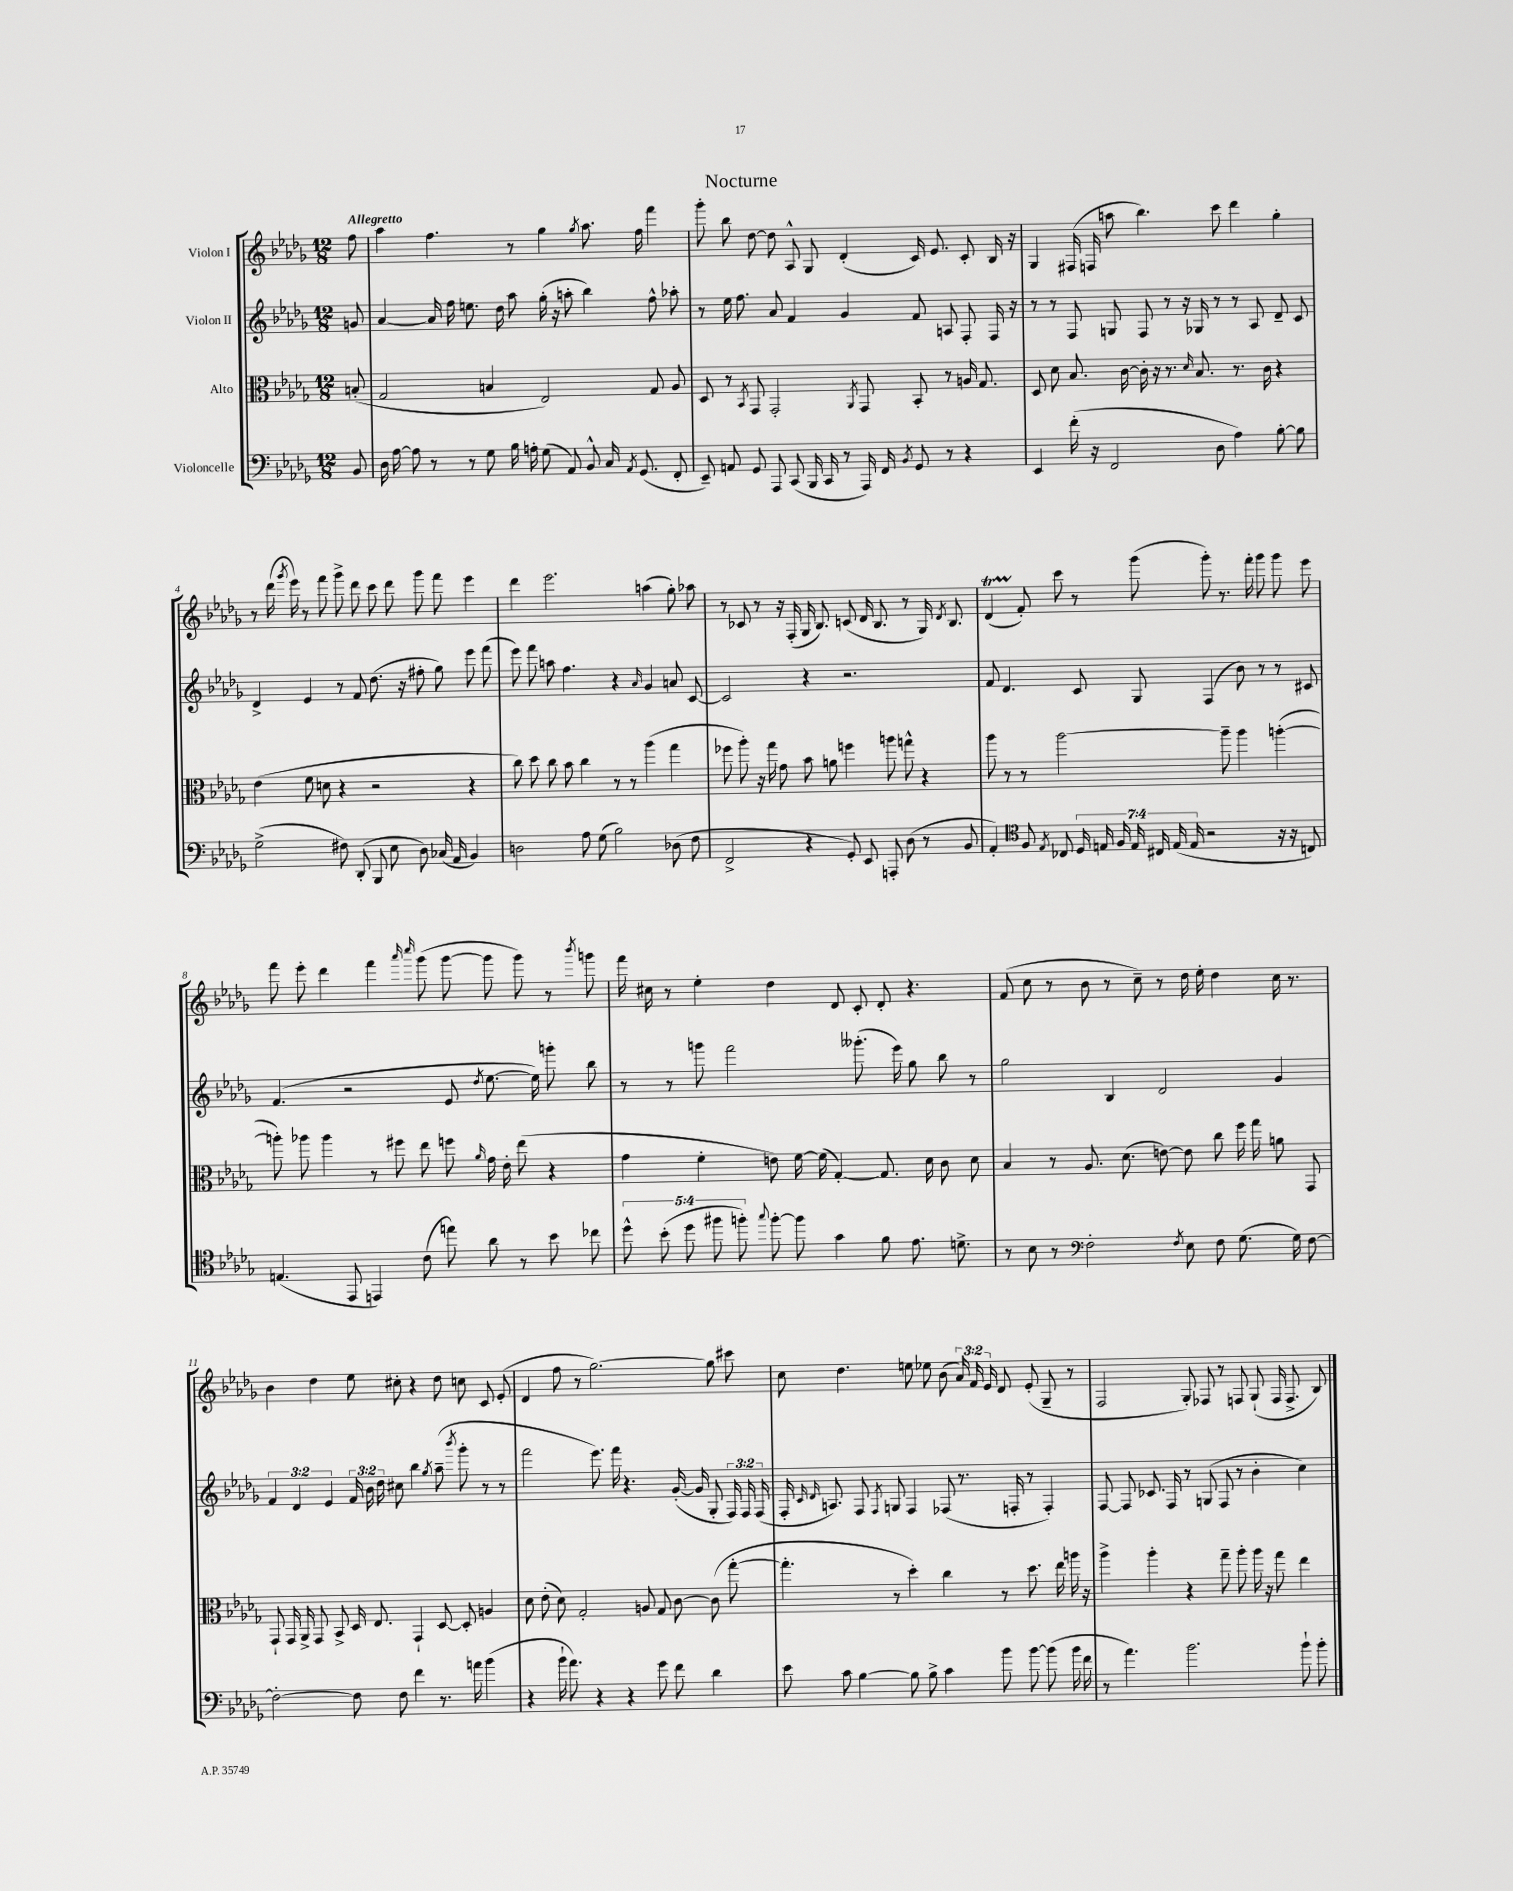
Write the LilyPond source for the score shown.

\header { title = "Nocturne" }
<<
\new StaffGroup <<
\new Staff = "s0" \with { instrumentName = "Violon I" } {
    \clef treble \key des \major \numericTimeSignature \time 12/8 \override Staff.TupletNumber.text = #tuplet-number::calc-fraction-text \partial 8 \tempo "Allegretto"
    \autoBeamOff f''8 |
    aes''4 f''4. r8 ges''4 \acciaccatura { ges''8 } aes''8. f''16 f'''4 |
    ges'''8-. bes''8 des''8~ des''8 aes8-^ ges8 des'4-.( c'16) ees'8. c'8-. bes16 r16 |
    ges4 fis16( f16 a''8 bes''4.) c'''8 des'''4 ges''4-. |
    r8 des'''16( \acciaccatura { ges'''8 } ees'''16) r8 f'''8 ges'''8-> des'''8 c'''8 des'''8 ges'''8 f'''8 ees'''4 |
    des'''4 ees'''2. a''4( ges''8-.) aes''8 |
    r8 ces'8 r8 r16 f16-.( ges16 bes8.) c'8( des'16 bes8. r8 ges16) \acciaccatura { des'8 } bes8. |
    des'4\startTrillSpan( f'8-.\stopTrillSpan) c'''8 r8 ges'''8( ges'''8-.) r8. f'''16-. ges'''8 ges'''8 ees'''8 |
    f'''8 ees'''8-. des'''4 f'''4 \grace { aes'''16 c''''16 } ges'''8( ges'''8~ ges'''8 ges'''8) r8 \acciaccatura { bes'''8 } g'''8 |
    f'''16 cis''16 r8 ees''4-. des''4 des'8 c'8-. des'8-. r4. |
    f'8( c''8 r8 bes'8 r8 c''8--) r8 des''16 ees''16-. des''4 c''16 r8. |
    bes'4 des''4 ees''8 cis''8-. r4 des''8 c''8 c'8 ees'8-.( |
    des'4 f''8 r8 ges''2.~) ges''8 cis'''8 |
    c''8 des''4. e''8 ees''8 bes'8( \tuplet 3/2 { aes'16) f'16 ees'16 } des'8 ees'8-.( ges8-- r8 |
    f2 ges8-.) fes8 r8 f8 ges8-!( f16 f8.-> bes8) \bar "|." |
}
\new Staff = "s1" \with { instrumentName = "Violon II" } {
    \clef treble \key des \major \numericTimeSignature \time 12/8 \override Staff.TupletNumber.text = #tuplet-number::calc-fraction-text \partial 8
    \autoBeamOff g'8 |
    aes'4~ aes'16 f''16 e''8. des''16 aes''8 ges''16-.( r16 a''8-. bes''4) f''8-^ aes''8-. |
    r8 ees''16 f''8. aes'8 f'4 ges'4 f'8 a8 f8-. f16 r16 |
    r8 r8 f8 g8 f8 r8 r16 ges16 r8 r8 aes8 des'8-- c'8 |
    des'4-> ees'4 r8 f'8 des''8.( r16 fis''8-. ges''8) ees'''8 f'''8( |
    ees'''8) f'''8 a''8 f''4. r4 \grace { aes'16 } ges'4 a'8 c'8~ |
    c'2 r4 r2. |
    f'8 des'4. c'8 ges8 f4( bes'8) r8 r8 cis'8 |
    f'4.( r2 ees'8 \acciaccatura { des''8 } ees''8.~ ees''16) g'''8-. bes''8 |
    r8 r8 g'''8 f'''2 geses'''8.-.( ees'''16) ges''8 bes''8 r8 |
    ges''2 bes4 des'2 ges'4 |
    \tuplet 3/2 { f'4 des'4 ees'4 } \tuplet 3/2 { f'16 bes'16 des''16 } cis''8 bes''4 \acciaccatura { ges''8 } aes''8--( \acciaccatura { bes'''8 } ges'''8-. r8 r8 |
    f'''2 ees'''8.) f'''16 r4. ges'16~-.( ges'16 ges8-. \tuplet 3/2 { f16) f16 f16( } |
    f16-. \grace { c'16 des'16 } a8.) f8 \acciaccatura { f8 } g8 f4 fes8( r8. f16-. r8 f4-.) |
    f8~ f8 ces'8. f16 r8 g8( f8 r8 bes'4-. c''4) \bar "|." |
}
\new Staff = "s2" \with { instrumentName = "Alto" } {
    \clef alto \key des \major \numericTimeSignature \time 12/8 \partial 8
    \autoBeamOff b8-.( |
    ges2 b4 ees2) ges8 aes8 |
    des8 r8 \acciaccatura { bes,8 } ges,8 ges,2-. \acciaccatura { aes,8 } ges,8 bes,8-. r8 a16 ges8. |
    des8 des'8 bes8. c'16~ c'16-. r16 r8. \grace { des'16 } bes8. r8. c'16 r4 |
    ees'4( f'8 d'8 r4 r2 r4 |
    c''8) des''8 c''8 bes'8 c''4 r8 r8 aes''4( ges''4 |
    fes''8 aes''8-.) r16 ges''16 ges'8 bes'8 a'8 f''4 a''8 g''8-^ r4 |
    aes''8 r8 r8 aes''2~ aes''8-- aes''4 a''4~-.( |
    a''8-.) aes''8 aes''4 r8 fis''8 ees''8 f''8 \grace { aes'16 } ges'16 ees'16-. ees''8( r4 |
    ges'4 f'4-. e'8) f'16~ f'16( ges4~-.) ges8. des'16 c'8 des'8 |
    bes4 r8 aes8. des'8.( e'8~) e'8 c''8 f''16 ges''16 a'8 ges,8 |
    ges,8-! ges,16 aes,16-> ges,8 bes,8-> des16 ees8. ges,4-! des8~ des8-. a4 |
    des'8 ees'8-.( des'8) ges2-. a8 ges8 c'8~ c'8( ges''8~-. |
    ges''4.-. r8 des''4-.) c''4 r8 des''8. ees''16 a''16 r16 |
    aes''4-> aes''4-. r4 ges''8-- aes''8-. aes''16 r16 ges''8 ees''4 \bar "|." |
}
\new Staff = "s3" \with { instrumentName = "Violoncelle" } {
    \clef bass \key des \major \numericTimeSignature \time 12/8 \override Staff.TupletNumber.text = #tuplet-number::calc-fraction-text \partial 8
    \autoBeamOff bes,8 |
    des16 aes16~ aes8 r8 r8 ges8 bes16 a16-. ges8( aes,8) bes,8-^ c16 \acciaccatura { aes,8 } ges,8.( f,8-. |
    ees,8--) a,8 ges,8 aes,,8 c,8( bes,,16 c,16 r8 aes,,16) f,16 \acciaccatura { bes,8 } ges,8 r8 r4 |
    ees,4 f'16-.( r16 f,2 des8 aes4) bes8~-. bes8 |
    ges2->( fis8) des,8-.( bes,,8 ees8 des8) ces16( aes,16 bes,4) |
    d2 aes8 ges8( bes2) des8( f8 |
    f,2-> r4 ges,8-.) ees,8 a,,8-. des8( r8 bes,8 |
    aes,4-.) \clef tenor f8 \acciaccatura { ees8 } ces8 \tuplet 7/4 { des16 e16 f16 e16 cis16 e16( e16 } r2 r16 r16 c8) |
    e4.( ees,8 e,4) c'8( e''8) aes'8 r8 bes'8 ces''8 |
    \tuplet 5/4 { des''8-^ bes'8-.( des''8 fis''8 f''8-.) } \appoggiatura { ges''8 } f''8~-. f''8 ges'4 f'8 ees'8. d'8.-> |
    r8 bes8 r8 \clef bass f2-. \acciaccatura { f8 } ees8 f8 ges8.( ges16) f8~ |
    f2~-. f8 f8 f'4 r8. a'16 bes'4( |
    r4 bes'16-! aes'8.) r4 r4 ges'8 f'8 des'4 |
    ees'8 c'8 bes4~ bes8 bes8-> c'4 bes'8 bes'8~ bes'8( bes'16 f'16 |
    r8 aes'4.) bes'2. bes'8-! bes'8-. \bar "|." |
}
>>
>>
